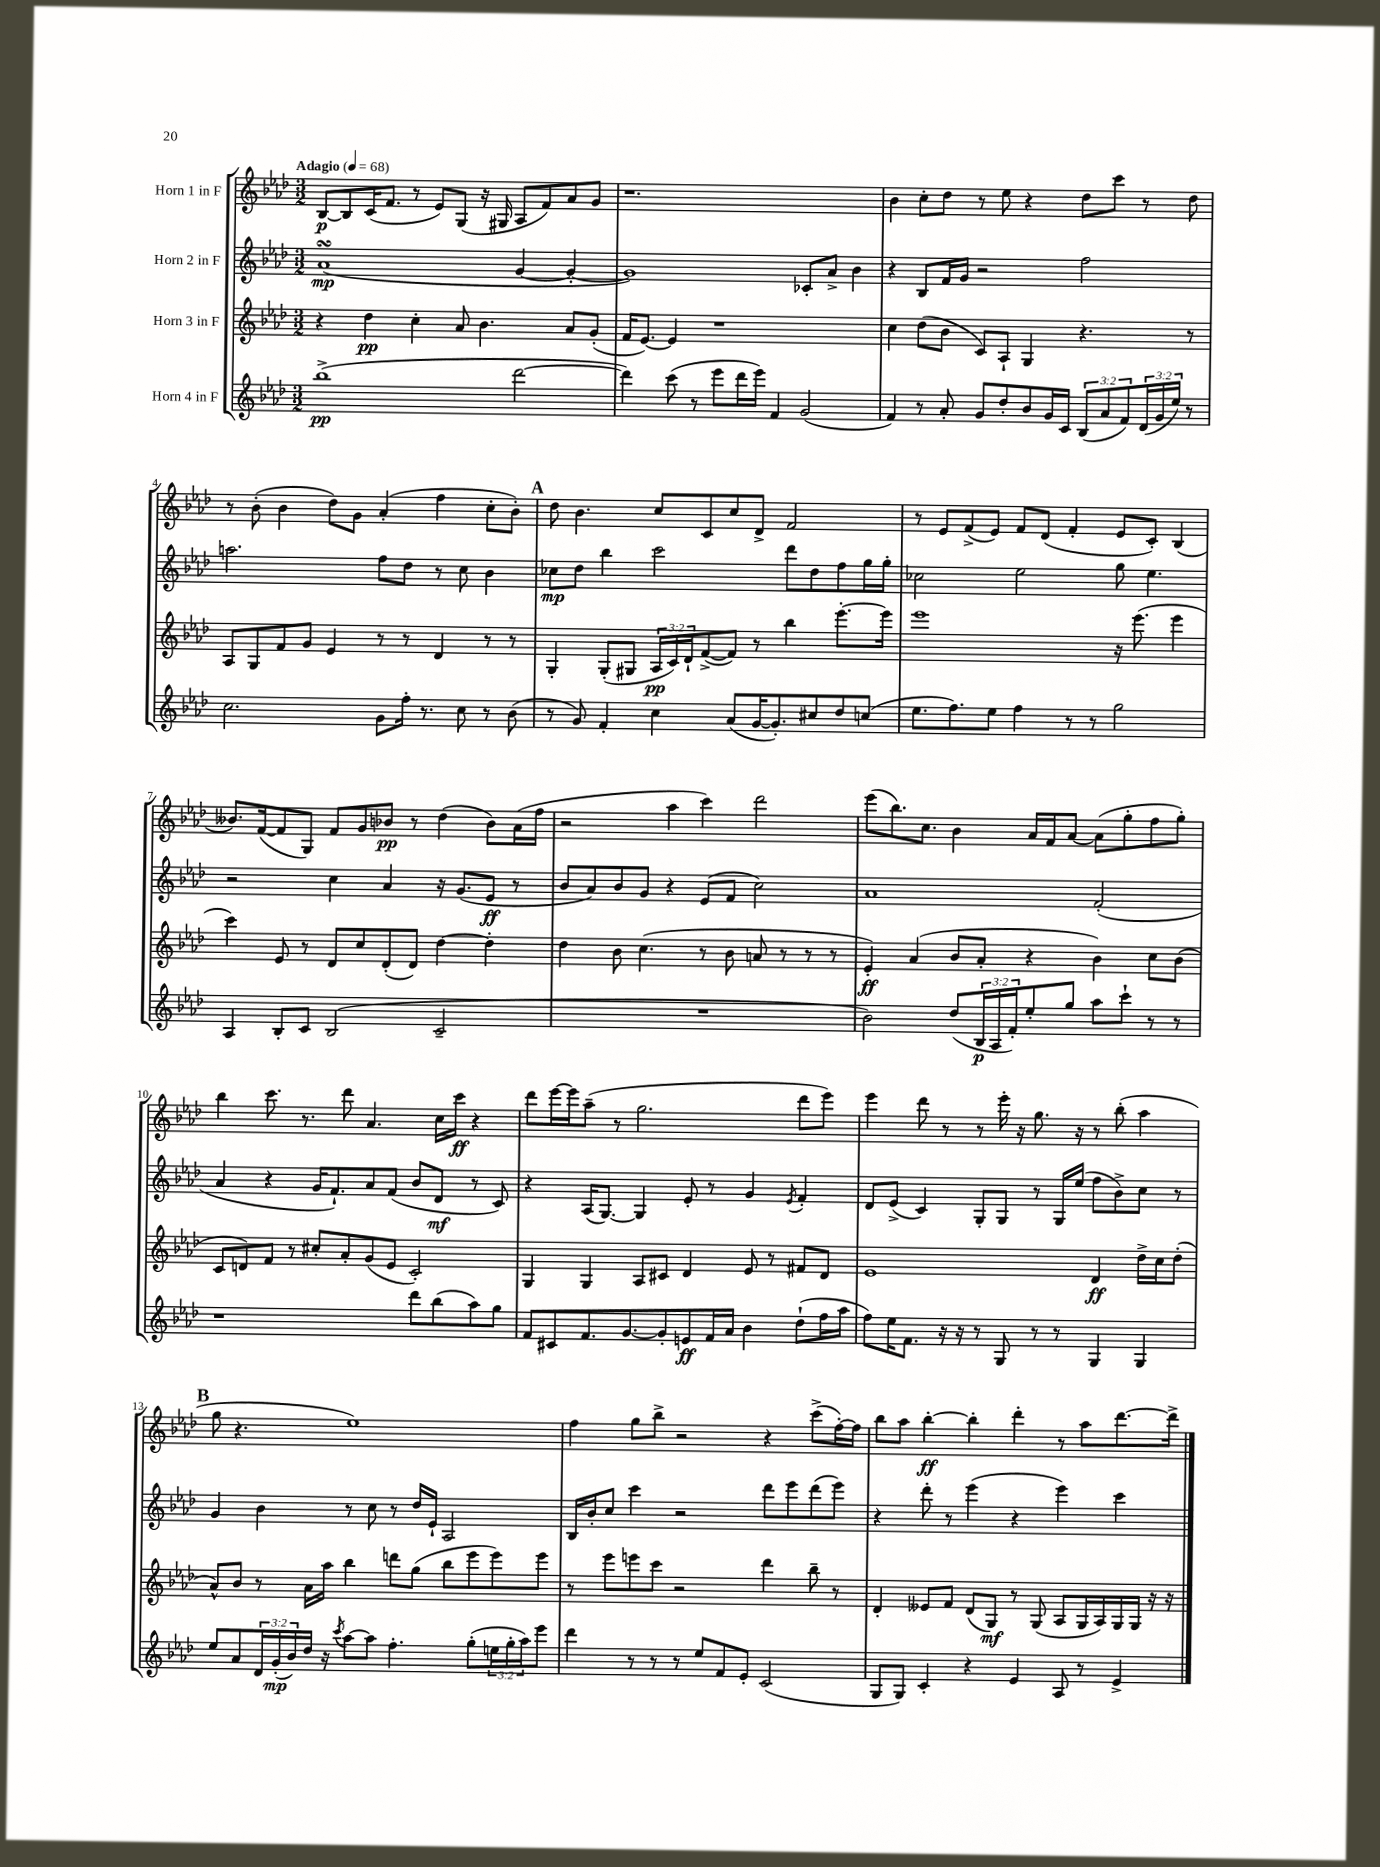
<<
\new StaffGroup <<
\new Staff = "s0" \with { instrumentName = "Horn 1 in F" } {
    \clef treble \key aes \major \numericTimeSignature \time 3/2 \tempo "Adagio" 4 = 68
    bes8~\p bes8 c'16( f'8. r8 ees'8) g8( r16 gis16 aes8 f'8) aes'8 g'8 |
    r1. |
    bes'4 c''8-. des''8 r8 ees''8 r4 des''8 c'''8 r8 des''8 |
    r8 bes'8-.( bes'4 des''8) g'8 aes'4-.( f''4 c''8-. bes'8-.) |
    \mark \markup { \bold "A" } des''8 bes'4. c''8 c'8 c''8 des'8-> f'2 |
    r8 ees'8 f'8->( ees'8) f'8 des'8( f'4-. ees'8 c'8-.) bes4( |
    beses'8.) f'16~( f'8 g8) f'8 g'8 bes'8\pp r8 des''4( bes'8) aes'16( f''16 |
    r2 aes''4 c'''4) des'''2 |
    ees'''8( bes''8.) c''8. bes'4 aes'16 f'16 aes'8~ aes'8( g''8-. f''8 g''8-.) |
    bes''4 c'''8. r8. des'''8 aes'4. c''16 c'''16\ff r4 |
    des'''8 ees'''16~ ees'''16 aes''8--( r8 g''2. des'''8 ees'''8) |
    ees'''4 des'''8 r8 r8 ees'''16-. r16 g''8. r16 r8 bes''8-.( aes''4 |
    \mark \markup { \bold "B" } g''8 r4. ees''1) |
    f''4 g''8 bes''8-> r2 r4 c'''8->( f''16~-.) f''16 |
    bes''8 aes''8 bes''4~-.\ff bes''4-. des'''4-. r8 aes''8 des'''8.~ des'''16-> \bar "|." |
}
\new Staff = "s1" \with { instrumentName = "Horn 2 in F" } {
    \clef treble \key aes \major \numericTimeSignature \time 3/2
    aes'1\turn\mp( g'4~ g'4~-. |
    g'1) ces'8-. aes'8-> bes'4 |
    r4 bes8 f'16 g'16 r2 f''2 |
    a''2. f''8 des''8 r8 c''8 bes'4 |
    \mark \markup { \bold "A" } ces''8\mp des''8 bes''4 c'''2 des'''8 des''8 f''8 g''16 g''16-. |
    ces''2 ees''2 g''8 ees''4. |
    r2 c''4 aes'4 r16 g'8.( ees'8\ff r8 |
    bes'8 aes'8) bes'8 g'8 r4 ees'8( f'8 c''2) |
    aes'1 f'2-.( |
    aes'4 r4 g'16 f'8.-!) aes'8 f'8( bes'8 des'8\mf r8 c'8) |
    r4 aes16( g8.~) g4 ees'8-. r8 g'4 \acciaccatura { ees'8 } f'4-. |
    des'8 ees'8->( c'4) g8-. g8 r8 g16 ees''16( f''8 bes'8->) c''8 r8 |
    \mark \markup { \bold "B" } g'4 bes'4 r8 c''8 r8 des''16 ees'16-! aes2 |
    bes16 bes'16-. c''8 c'''4 r2 des'''8 ees'''8 des'''8( ees'''8) |
    r4 des'''8-. r8 ees'''4( r4 ees'''4) c'''4 \bar "|." |
}
\new Staff = "s2" \with { instrumentName = "Horn 3 in F" } {
    \clef treble \key aes \major \numericTimeSignature \time 3/2 \override Staff.TupletNumber.text = #tuplet-number::calc-fraction-text
    r4 des''4\pp c''4-. aes'8 bes'4. aes'8 g'8-.( |
    f'16 ees'8.~) ees'4 r1 |
    c''4 des''8( bes'8 c'8) aes8-! g4 r4. r8 |
    aes8 g8 f'8 g'8 ees'4 r8 r8 des'4 r8 r8 |
    \mark \markup { \bold "A" } g4-. g8-.( gis8 \tuplet 3/2 { aes16\pp c'16) des'16-! } f'8~->( f'8) r8 bes''4 ees'''8.~-. ees'''16 |
    ees'''1 r16 ees'''8.( ees'''4 |
    c'''4) ees'8 r8 des'8 c''8 des'8-.( des'8) des''4~ des''4-. |
    des''4 bes'8 c''4.( r8 bes'8 a'8 r8 r8 r8 |
    ees'4-.\ff) aes'4( bes'8 aes'8-. r4 bes'4) c''8 bes'8( |
    c'8 d'8) f'8 r8 cis''8-. aes'8-. g'8( ees'8 c'2-.) |
    g4 g4 aes8 cis'8 des'4 ees'8 r8 fis'8 des'8 |
    ees'1 des'4\ff des''16-> c''16 des''8-.( |
    \mark \markup { \bold "B" } aes'8-^) bes'8 r8 aes'16 aes''16 bes''4 d'''8 g''8( bes''8 ees'''8 ees'''8) ees'''8 |
    r8 ees'''8 e'''8 c'''8 r2 des'''4 bes''8-- r8 |
    des'4-. eeses'8 f'8 des'8( g8\mf) r8 g8( aes8 g16 aes16) g16 g16 r16 r16 \bar "|." |
}
\new Staff = "s3" \with { instrumentName = "Horn 4 in F" } {
    \clef treble \key aes \major \numericTimeSignature \time 3/2 \override Staff.TupletNumber.text = #tuplet-number::calc-fraction-text
    bes''1->\pp( des'''2~ |
    des'''4) c'''8( r8 ees'''8 des'''16 ees'''16) f'4 g'2( |
    f'4) r8 aes'8-. g'8 des''8-. bes'8 g'16 c'16 \tuplet 3/2 { bes8( aes'8 f'8) } \tuplet 3/2 { des'16( g'16 ees''16) } r8 |
    c''2. g'8 f''16-. r8. c''8 r8 bes'8( |
    \mark \markup { \bold "A" } r8 g'8) f'4-. c''4 aes'8( g'16~ g'8.-.) cis''8 des''8 c''8( |
    ees''8. f''8.) ees''8 f''4 r8 r8 g''2 |
    aes4 bes8-. c'8 bes2( c'2-- |
    R1. |
    bes'2) des''8( \tuplet 3/2 { bes16\p aes16 f'16-.) } ees''8-. g''8 aes''8 c'''8-! r8 r8 |
    r1 des'''8 bes''8( aes''8) g''8 |
    f'8 cis'8 f'8. g'8.~ g'8-. e'8\ff f'16 aes'16 bes'4 des''8-!( f''16 aes''16 |
    f''8) ees''16 f'8. r16 r16 r8 g8 r8 r8 g4 g4 |
    \mark \markup { \bold "B" } ees''8 aes'8 \tuplet 3/2 { des'16 g'16-.\mp( bes'16) } des''16 r16 \acciaccatura { c'''8 } aes''8~ aes''8 f''4.-. g''8-.( \tuplet 3/2 { e''16 g''16-. aes''16) } ees'''8 |
    des'''4 r8 r8 r8 ees''8 f'8 ees'8-. c'2( |
    g8 g8) c'4-. r4 ees'4 aes8 r8 ees'4-> \bar "|." |
}
>>
>>
